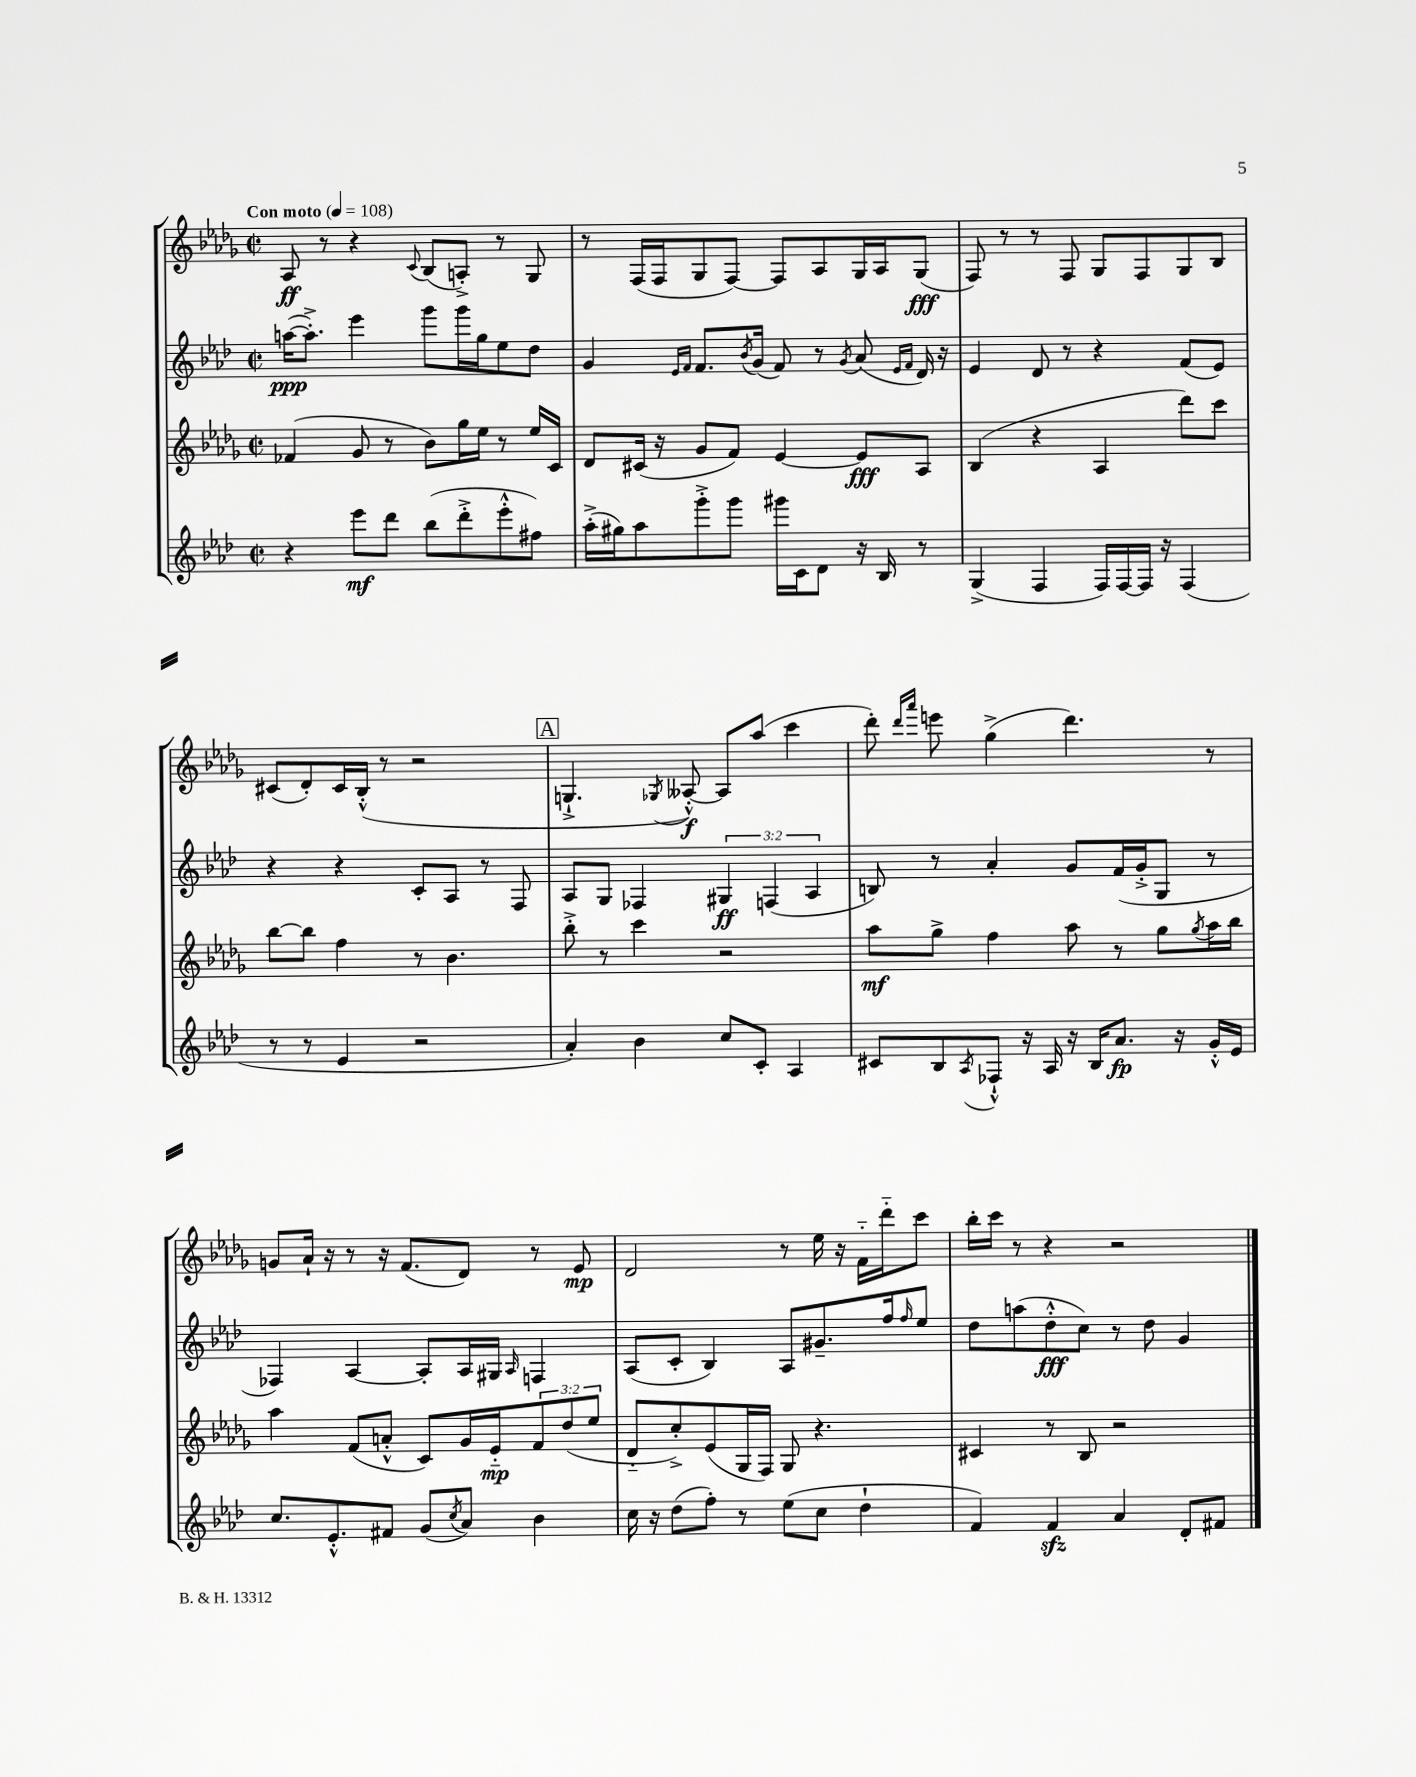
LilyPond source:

<<
\new StaffGroup <<
\new Staff = "s0" {
    \clef treble \key des \major \defaultTimeSignature \time 2/2 \tempo "Con moto" 4 = 108
    aes8\ff r8 r4 \appoggiatura { c'8 } bes8( a8-.->) r8 ges8 |
    r8 f16( f16 ges8 f8~) f8 aes8 ges16 aes16 ges8\fff( |
    f8) r8 r8 f8 ges8 f8 ges8 bes8 |
    cis'8( des'8-.) cis'16 bes16-.-^( r8 r2 |
    \mark \markup { \box "A" } g4.-!-> \acciaccatura { ges8 } aeses8~-.-^\f) aeses8 aes''8( c'''4 |
    des'''8-.) \grace { des'''16 aes'''16 } e'''8 ges''4->( des'''4.) r8 |
    g'8 aes'16-! r16 r8 r16 f'8.( des'8) r8 ees'8\mp |
    des'2 r8 ees''16 r16 f'16-_ des'''16-_ c'''8 |
    bes''16-. c'''16 r8 r4 r2 \bar "|." |
}
\new Staff = "s1" {
    \clef treble \key aes \major \defaultTimeSignature \time 2/2 \override Staff.TupletNumber.text = #tuplet-number::calc-fraction-text
    a''16~\ppp( a''8.-.->) ees'''4 g'''8 g'''16 g''16 ees''8 des''8 |
    g'4 \grace { ees'16 f'16 } f'8. \acciaccatura { bes'8 } g'16( f'8) r8 \acciaccatura { g'8 } aes'8( \grace { ees'16 f'16 } des'16) r16 |
    ees'4 des'8 r8 r4 f'8( ees'8) |
    r4 r4 c'8-. aes8 r8 f8 |
    \mark \markup { \box "A" } aes8 g8 fes4 \tuplet 3/2 { gis4\ff f4( aes4 } |
    b8) r8 aes'4-. g'8 f'16( g'16-.-> g8 r8 |
    fes4) aes4~ aes8-. aes16 gis16 \grace { aes16 } f4 |
    aes8( c'8-. bes4) aes8 gis'8.-- f''16 \grace { f''16 } ees''8 |
    des''8 a''8( des''8-.-^\fff c''8) r8 des''8 g'4 \bar "|." |
}
\new Staff = "s2" {
    \clef treble \key des \major \defaultTimeSignature \time 2/2 \override Staff.TupletNumber.text = #tuplet-number::calc-fraction-text
    fes'4( ges'8 r8 bes'8) ges''16 ees''16 r8 ees''16 c'16 |
    des'8 cis'16( r16 ges'8 f'8) ees'4~ ees'8\fff aes8 |
    bes4( r4 aes4 des'''8) c'''8 |
    bes''8~ bes''8 f''4 r8 bes'4. |
    \mark \markup { \box "A" } bes''8-.-> r8 c'''4 r2 |
    aes''8\mf ges''8-> f''4 aes''8 r8 ges''8 \acciaccatura { ges''8 } aes''16 bes''16 |
    aes''4 f'8( a'8-.-^ c'8) ges'16 ees'16-_\mp \tuplet 3/2 { f'8 des''8( ees''8 } |
    des'8-_ c''8-.->) ees'8( ges16 f16) ges8 r4. |
    cis'4 r8 bes8 r2 \bar "|." |
}
\new Staff = "s3" {
    \clef treble \key aes \major \defaultTimeSignature \time 2/2
    r4 ees'''8\mf des'''8 bes''8( des'''8-.-> ees'''8-.-^ fis''8) |
    aes''16-.->( gis''16) aes''8 g'''8-.-> g'''8 gis'''16 c'16 des'8 r16 bes16 r8 |
    g4->( f4 f16) f16~ f16 r16 f4( |
    r8 r8 ees'4 r2 |
    \mark \markup { \box "A" } aes'4-.) bes'4 c''8 c'8-. aes4 |
    cis'8 bes8 \acciaccatura { aes8 } fes8-!-^ r16 aes16 r16 bes16 aes'8.\fp r16 g'16-.-^ ees'16 |
    c''8. ees'8.-.-^ fis'8 g'8( \acciaccatura { c''8 } aes'8) bes'4 |
    c''16 r16 des''8( f''8-.) r8 ees''8( c''8 des''4-! |
    f'4) f'4\sfz aes'4 des'8-. fis'8 \bar "|." |
}
>>
>>
\layout { \context { \Score \remove "Bar_number_engraver" } }
